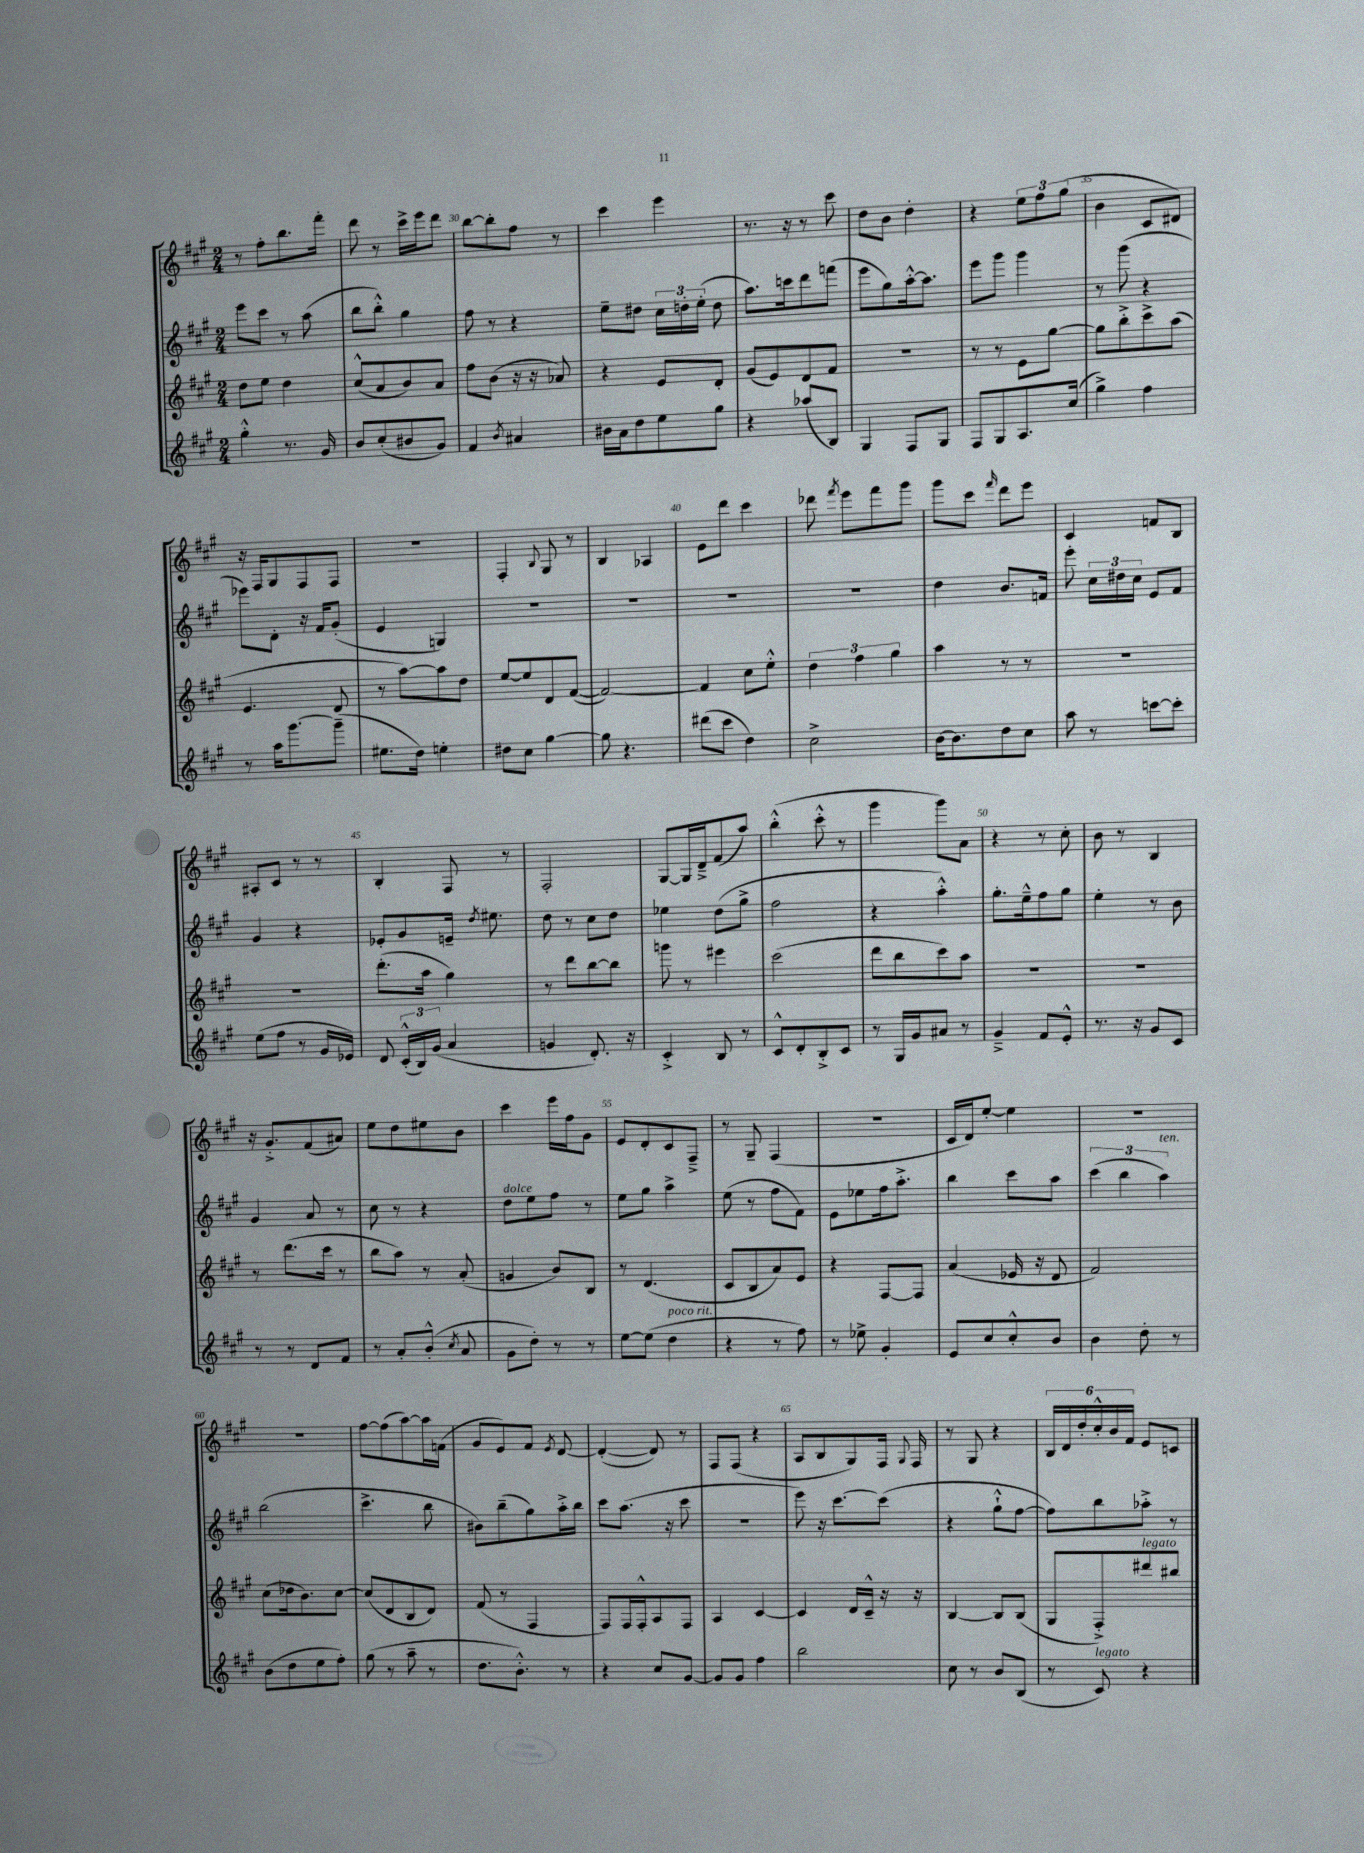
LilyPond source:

<<
\new StaffGroup <<
\new Staff = "s0" {
    \clef treble \key a \major \numericTimeSignature \time 2/4
    \autoBeamOff r8 fis''8[-. b''8. fis'''16]-. |
    d'''8 r8 cis'''16[-> e'''16 d'''8] |
    b''8[~ b''8-. fis''8] r8 |
    cis'''4 e'''4 |
    r8. r16 r8 cis'''8 |
    d''8[ b'8] d''4-. |
    r4 \tuplet 3/2 { e''8[ fis''8 gis''8]( } |
    b'4 cis'8[ dis'8]) |
    r16 fis16[ gis8 fis8 fis8] |
    r2 |
    fis4-. \appoggiatura { b8 } gis8 r8 |
    b4 aes4 |
    e'8[ d'''8] cis'''4 |
    des'''8 \acciaccatura { fis'''8 } e'''8[ fis'''8 gis'''8] |
    gis'''8[ cis'''8] \grace { fis'''16 } d'''8[ e'''8] |
    cis'4 f'8[ b8] |
    ais8[-. cis'8] r8 r8 |
    b4-. fis8 r8 |
    fis2-. |
    gis8[~ gis16 d'16---> fis'8( a''8]) |
    b''4-.-^( cis'''8-.-^ r8 |
    gis'''4 gis'''8[) a'8] |
    r4 r8 cis''8-. |
    b'8 r8 b4 |
    r16 gis'8.[-.-> fis'8( ais'8]) |
    e''8[ d''8 eis''8 b'8] |
    cis'''4 e'''16[ fis''16 gis'8] |
    e'8[ d'8-. cis'8 fis8]---> |
    r8 gis8-- fis4( |
    R2 |
    cis'16[ d'16) e''8]~-. e''4 |
    r2 |
    r2 |
    fis''8[~ fis''8( a''8~) a''16 f'16]( |
    gis'8[ e'8) fis'8] \acciaccatura { e'8 } d'8~ |
    d'4~-.( d'8) r8 |
    fis8[ fis8]( r4 |
    a8[ b8 gis8) fis16] \appoggiatura { gis8 } fis16 |
    r8 gis8 r4 |
    \tuplet 6/4 { b16[ d'16 d''16-. cis''16-.-^ b'16 fis'16] } e'8[ c'8] \bar "|." |
}
\new Staff = "s1" {
    \clef treble \key a \major \numericTimeSignature \time 2/4
    \autoBeamOff e'''8[ cis'''8] r8 a''8( |
    b''8[ b''8]-.-^) gis''4 |
    fis''8 r8 r4 |
    e''8[-- dis''8] \tuplet 3/2 { cis''16[ d''16-. e''16]-.( } d''8 |
    a''8.[) c'''16 d'''8 f'''8]( |
    e'''8[ gis''8) a''16~-.-^ a''8.] |
    e'''8[ gis'''8] gis'''4 |
    r8 gis'''8( r4 |
    ees'''8[) d'8]-. r16 fis'16[ gis'8]-.( |
    e'4 g4) |
    R2 |
    R2 |
    R2 |
    R2 |
    d''4 b'8.[ f'16] |
    e'''8-. \tuplet 3/2 { cis''16[ dis''16 cis''16] } e'8[ fis'8] |
    gis'4 r4 |
    ees'8[-. gis'8 e'16]-- \acciaccatura { d''8 } eis''8. |
    d''8 r8 cis''8[ d''8] |
    ees''4 d''8[( gis''8]-> |
    fis''2 |
    r4 a''4-.-^) |
    gis''8.[-. e''16---^ fis''8 gis''8] |
    e''4-. r8 b'8 |
    gis'4 a'8 r8 |
    cis''8 r8 r4 |
    d''8[^\markup { \italic "dolce" } e''8 fis''8] r8 |
    e''8[ gis''8] a''4-> |
    e''8( r8 fis''8[ fis'8]) |
    e'8[ ees''8 fis''16 a''8.]-.-> |
    b''4 cis'''8[ a''8] |
    \tuplet 3/2 { cis'''4( b''4 a''4^\markup { \italic "ten." }) } |
    b''2( |
    cis'''4.-> b''8 |
    bis'8[) b''8--( gis''8) a''16-.-> b''16] |
    cis'''8[ a''8.]( r16 cis'''8 |
    r2 |
    e'''8) r16 cis'''8.[~ cis'''8]( |
    r4 gis''8[-!-^ fis''8]~ |
    fis''8[) b''8 aes''8]-.-> r8 \bar "|." |
}
\new Staff = "s2" {
    \clef treble \key a \major \numericTimeSignature \time 2/4
    \autoBeamOff d''8[ e''8] d''4 |
    cis''8[-^( a'8 b'8) a'8] |
    fis''8[ b'8]( r16 r16 aes'8) |
    r4 e'8[ d'8]-. |
    gis'8[( e'8) d'8 fis'8] |
    R2 |
    r8 r8 e'8[ gis''8]~ |
    gis''8[ b''8-.-> cis'''8-> a''8]( |
    e'4. d'8 |
    r8 a''8[~) a''8 d''8] |
    e''8[~ e''8 d'8 fis'8]~( |
    fis'2~) |
    fis'4 cis''8[ e''8]-.-^ |
    \tuplet 3/2 { d''4 fis''4 gis''4 } |
    a''4 r8 r8 |
    R2 |
    r2 |
    d'''8.[-.( a''16] gis''4) |
    r8 d'''8[ b''8~ b''8] |
    g'''8 r8 eis'''4 |
    cis'''2( |
    d'''8[ b''8 cis'''8) a''8] |
    R2 |
    R2 |
    r8 d'''8.[( cis'''16] r8 |
    b''8[ a''8]) r8 a'8-.( |
    g'4 b'8[) b8] |
    r8 d'4.( |
    cis'8[ b8 a'8) e'8] |
    r4 fis8[~ fis8] |
    a'4( ees'16 r16 d'8 |
    fis'2) |
    cis''8[( des''16 b'8.) cis''8]~ |
    cis''8[( d'8 b8 d'8]) |
    fis'8( r8 fis4 |
    fis8[) fis16 fis16-.-^ a8 fis8] |
    a4 cis'4~ |
    cis'4 d'16[ cis'16]---^ r16 r16 |
    b4~ b8[ b8]( |
    gis8[ fis8-.->) dis'''8^\markup { \italic "legato" } bis''8] \bar "|." |
}
\new Staff = "s3" {
    \clef treble \key a \major \numericTimeSignature \time 2/4
    \autoBeamOff gis''4-.-^ r8. gis'16 |
    b'8[ cis''8-.( bis'8 gis'8]) |
    fis'4 \acciaccatura { b'8 } ais'4 |
    bis'16[ a'16 d''8 e''8 gis''8] |
    r4 aes''8[( b8]) |
    gis4 fis8[ gis8] |
    fis8[ gis8 a8. cis''16]( |
    gis''4->) fis''4 |
    r8 a''16[ gis'''8.~ gis'''8]--( |
    eis''8.[ d''16]) e''4-. |
    dis''8[ cis''8] gis''4~ |
    gis''8 r4. |
    dis'''8[( cis'''8] d''4) |
    cis''2-> |
    b'16[~ b'8. d''8 cis''8] |
    a''8 r8 c'''8[~ c'''8]-. |
    e''8[( fis''8] r8 gis'16[ ees'16]) |
    d'8 \tuplet 3/2 { cis'16[-.-^( b16) gis'16]( } a'4 |
    g'4 d'8.-.) r16 |
    cis'4-.-> b8 r8 |
    cis'8[-^ d'8-. b8-.-> cis'8] |
    r8 gis16[ gis'16 ais'8] r8 |
    gis'4---> fis'8[ e'8]-.-^ |
    r8. r16 gis'8[ cis'8] |
    r8 r8 d'8[ fis'8] |
    r8 a'8[-. b'8]-.-^( \acciaccatura { cis''8 } a'8 |
    gis'8[ d''8]-.) r8 r8 |
    e''8[~ e''8]( d''4^\markup { \italic "poco rit." } |
    r4 r8 fis''8) |
    r8 ees''8-> gis'4-. |
    e'8[ cis''8 cis''8-.-^ b'8] |
    b'4 d''8-. r8 |
    b'8[( d''8 e''8 fis''8]-.) |
    gis''8( r8 a''8-- r8 |
    d''8.[ b'8.]-.-^) r8 |
    r4 cis''8[ gis'8]~ |
    gis'8[ gis'8] fis''4 |
    b''2 |
    cis''8 r8 b'8[ b8]( |
    r8 cis'8^\markup { \italic "legato" }) r4 \bar "|." |
}
>>
>>
\layout { \context { \Score currentBarNumber = #28 \override BarNumber.break-visibility = ##(#f #t #t) barNumberVisibility = #(every-nth-bar-number-visible 5) } }
